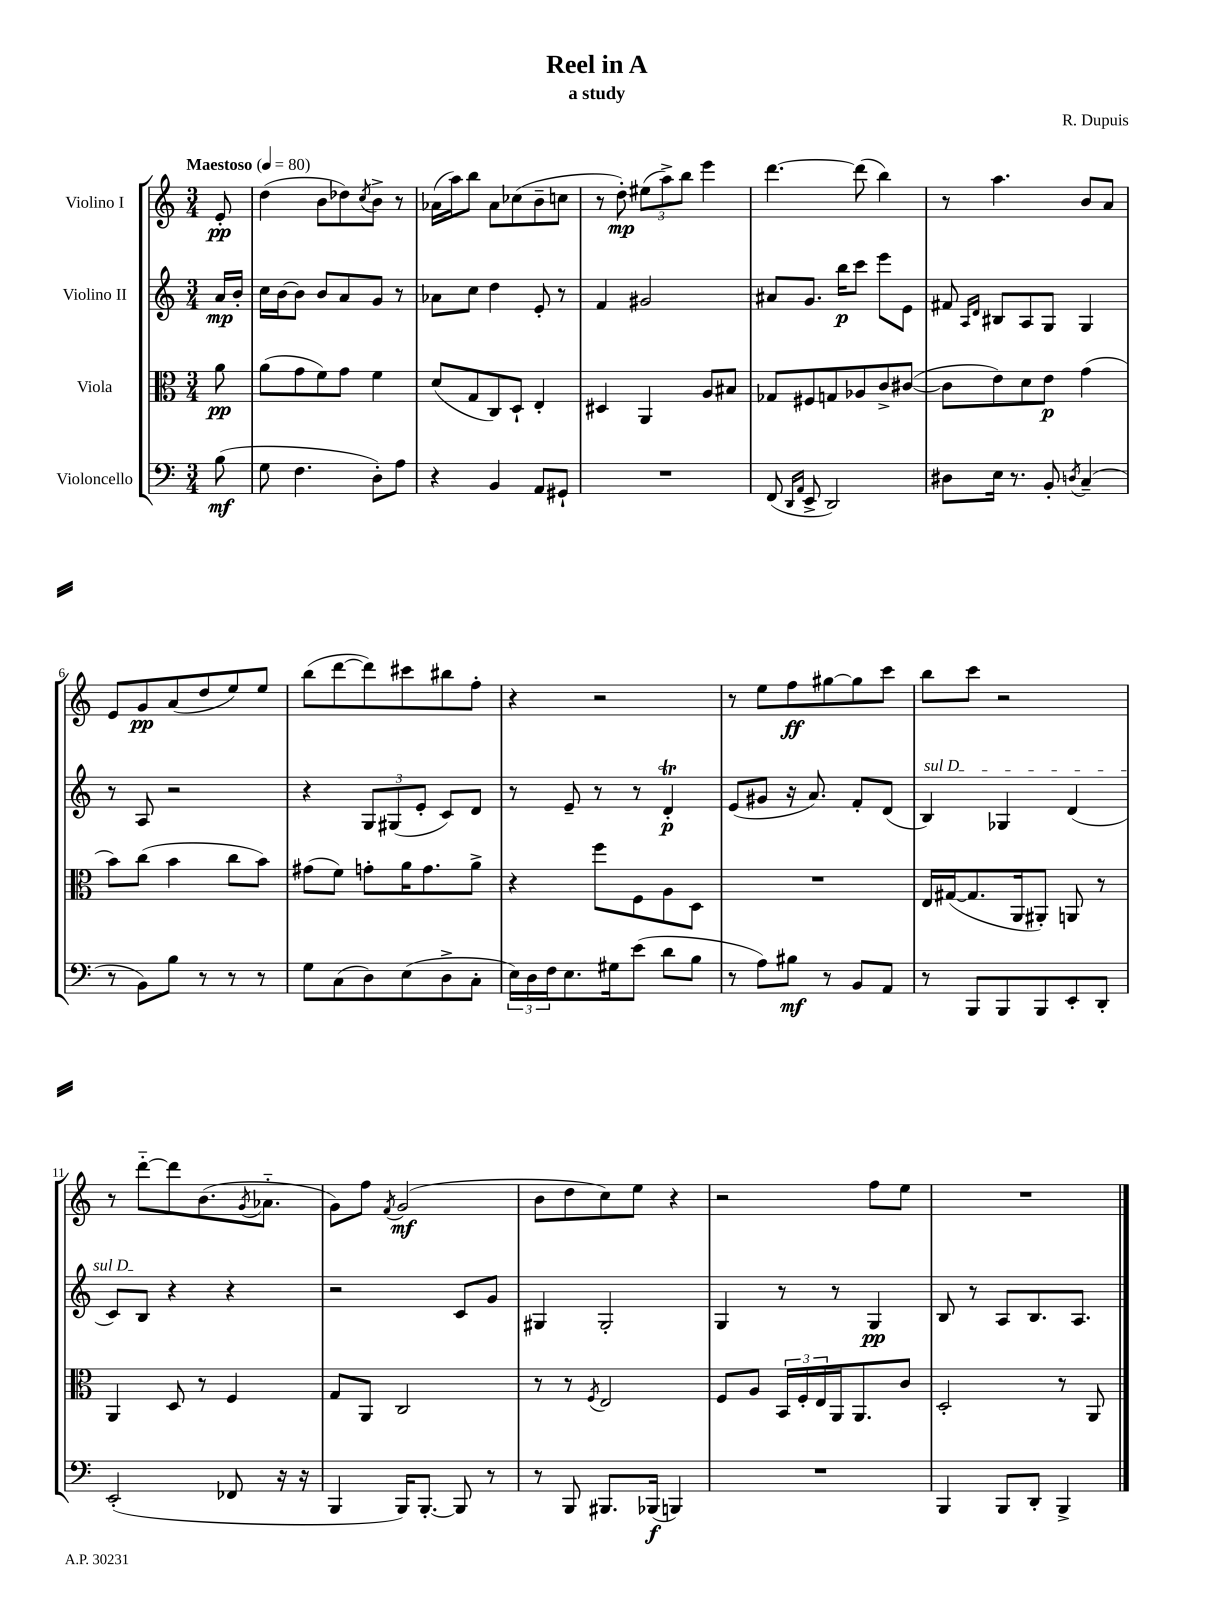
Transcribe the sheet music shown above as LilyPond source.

\header { title = "Reel in A" composer = "R. Dupuis" subtitle = "a study" }
<<
\new StaffGroup <<
\new Staff = "s0" \with { instrumentName = "Violino I" } {
    \clef treble \key c \major \numericTimeSignature \time 3/4 \partial 8 \tempo "Maestoso" 4 = 80
    e'8-.\pp |
    d''4( b'8 des''8) \acciaccatura { c''8 } b'8-> r8 |
    aes'16( a''16) b''8 aes'8 ces''8( b'8-- c''8 |
    r8 d''8-.\mp) \tuplet 3/2 { eis''8( a''8->) b''8 } e'''4 |
    d'''4.~ d'''8( b''4) |
    r8 a''4. b'8 a'8 |
    e'8 g'8\pp a'8( d''8 e''8) e''8 |
    b''8( d'''8~ d'''8) cis'''8 bis''8 f''8-. |
    r4 r2 |
    r8 e''8 f''8\ff gis''8~ gis''8 c'''8 |
    b''8 c'''8 r2 |
    r8 d'''8~-_ d'''8 b'8.( \acciaccatura { g'8 } aes'8.-_ |
    g'8) f''8 \acciaccatura { f'8 } g'2\mf( |
    b'8 d''8 c''8) e''8 r4 |
    r2 f''8 e''8 |
    R2. \bar "|." |
}
\new Staff = "s1" \with { instrumentName = "Violino II" } {
    \clef treble \key c \major \numericTimeSignature \time 3/4 \partial 8
    a'16\mp b'16-. |
    c''16 b'16~ b'8 b'8 a'8 g'8 r8 |
    aes'8 c''8 d''4 e'8-. r8 |
    f'4 gis'2 |
    ais'8 g'8. b''16\p c'''8 e'''8 e'8 |
    fis'8 \grace { a16 d'16 } bis8 a8 g8 g4 |
    r8 a8 r2 |
    r4 \tuplet 3/2 { g8 gis8( e'8-. } c'8) d'8 |
    r8 e'8-- r8 r8 d'4-.\trill\p |
    e'8( gis'8 r16 a'8.) f'8-. d'8( |
    \once \override TextSpanner.bound-details.left.text = \markup { \italic "sul D" } b4\startTextSpan) ges4 d'4( |
    c'8) b8\stopTextSpan r4 r4 |
    r2 c'8 g'8 |
    gis4 gis2-. |
    g4 r8 r8 g4\pp |
    b8 r8 a8 b8. a8. \bar "|." |
}
\new Staff = "s2" \with { instrumentName = "Viola" } {
    \clef alto \key c \major \numericTimeSignature \time 3/4 \partial 8
    a'8\pp |
    a'8( g'8 f'8) g'8 f'4 |
    d'8( g8 c8) d8-! e4-. |
    dis4 a,4 a8 bis8 |
    ges8 fis8 g8 aes8 c'8-> cis'8~( |
    cis'8 e'8) d'8 e'8\p g'4( |
    b'8) c''8( b'4 c''8 b'8) |
    gis'8( f'8) g'8-. a'16 g'8. a'8-> |
    r4 f''8 f8 a8 d8 |
    R2. |
    e16 gis16~( gis8. a,16 ais,8-.) a,8 r8 |
    a,4 d8 r8 f4 |
    g8 a,8 c2 |
    r8 r8 \acciaccatura { f8 } e2 |
    f8 a8 \tuplet 3/2 { b,16 f16-. e16 } a,16 a,8. c'8 |
    d2-. r8 a,8 \bar "|." |
}
\new Staff = "s3" \with { instrumentName = "Violoncello" } {
    \clef bass \key c \major \numericTimeSignature \time 3/4 \partial 8
    b8\mf( |
    g8 f4. d8-.) a8 |
    r4 b,4 a,8 gis,8-! |
    R2. |
    f,8( \grace { d,16 a,16 } e,8-> d,2) |
    dis8 e16 r8. b,8-. \acciaccatura { d8 } c4--( |
    r8 b,8) b8 r8 r8 r8 |
    g8 c8( d8) e8( d8-> c8-. |
    \tuplet 3/2 { e16) d16 f16 } e8. gis16 e'8( d'8 b8 |
    r8 a8) bis8\mf r8 b,8 a,8 |
    r8 b,,8 b,,8 b,,8 e,8-. d,8-. |
    e,2-.( fes,8 r16 r16 |
    b,,4 b,,16) b,,8.~-. b,,8 r8 |
    r8 b,,8 bis,,8. bes,,16\f( b,,4) |
    R2. |
    b,,4 b,,8 d,8-. b,,4-> \bar "|." |
}
>>
>>
